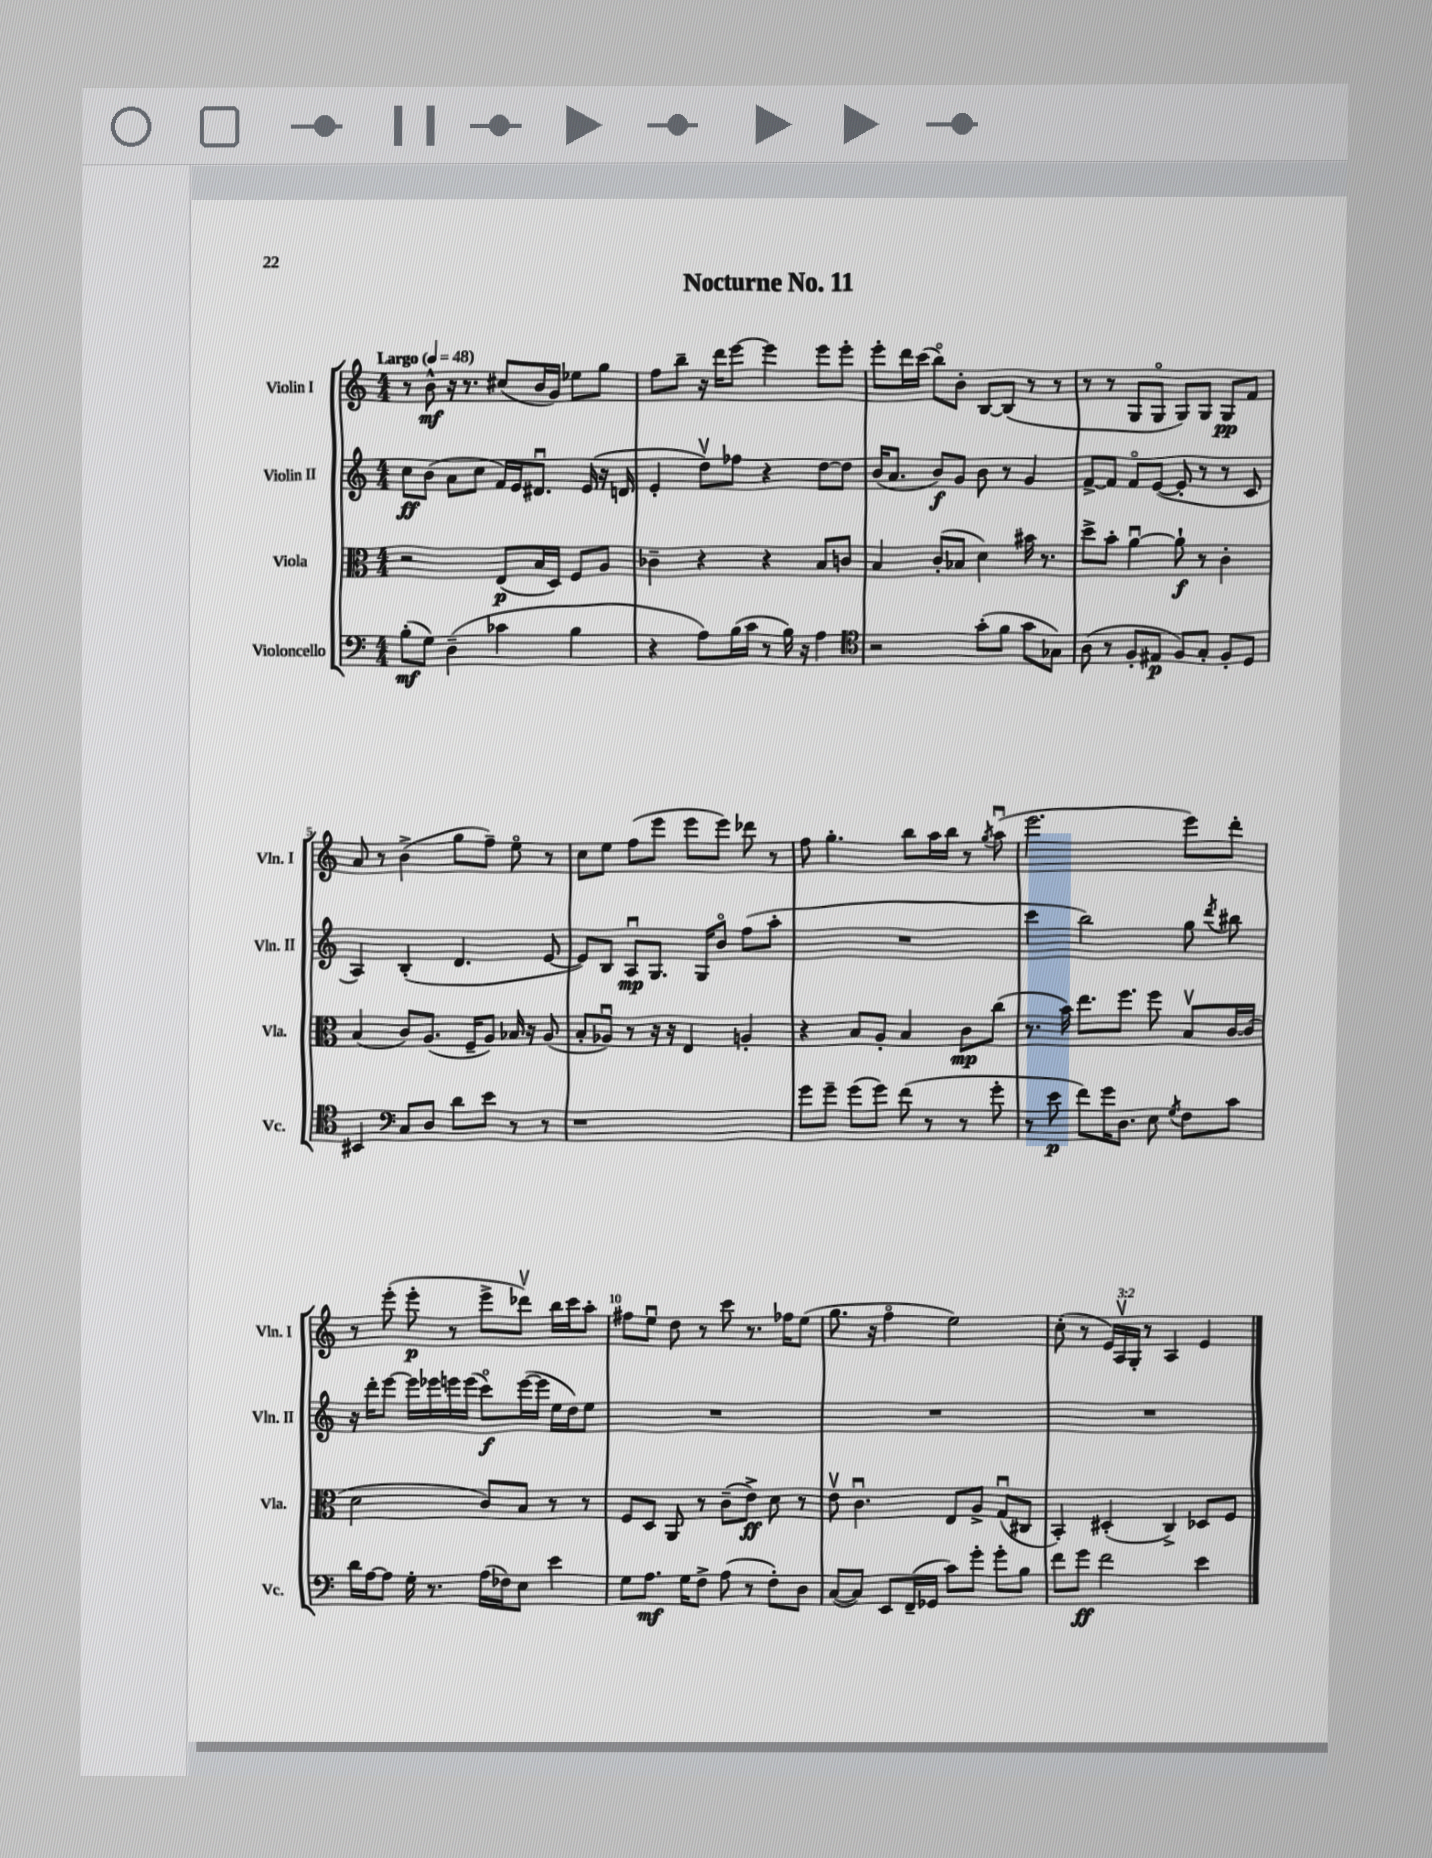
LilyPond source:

\header { title = "Nocturne No. 11" }
<<
\new StaffGroup <<
\new Staff = "s0" \with { instrumentName = "Violin I" shortInstrumentName = "Vln. I" } {
    \clef treble \key c \major \numericTimeSignature \time 4/4 \override Staff.TupletNumber.text = #tuplet-number::calc-fraction-text \tempo "Largo" 4 = 48
    \autoBeamOff r8 b'8-^\mf r16 r8. cis''8[( b'16 g'16]) ees''8[ g''8] |
    f''8[ b''8]-- r16 d'''16[ e'''8]~ e'''4 e'''8[ e'''8]-. |
    e'''8[-. d'''16 c'''16]( b''8[\flageolet) b'8]-. b8[~ b8]( r8 r8 |
    r8 r8 g8[ g8]\flageolet g8[) g8] g8[\pp f'8] |
    a'8 r8 b'4->( g''8[ f''8]--) e''8\flageolet r8 |
    c''8[ e''8] f''8[( e'''8] e'''8[ e'''8]) des'''8 r8 |
    f''8 g''4.-. b''8[ a''16 b''16] r8 \acciaccatura { g''8 } a''8\downbow( |
    e'''2. e'''8[) d'''8]-. |
    r8 e'''8-.( e'''8-.\p r8 e'''8[-> des'''8]\upbow) b''16[ c'''16 a''8]-. |
    fis''8[ e''8]\downbow d''8 r8 c'''8 r8. fes''16[ e''8]( |
    g''8. r16 f''4\flageolet e''2) |
    c''8-.( r8 \tuplet 3/2 { e'16[) a16\upbow g16]-. } r8 a4 e'4 \bar "|." |
}
\new Staff = "s1" \with { instrumentName = "Violin II" shortInstrumentName = "Vln. II" } {
    \clef treble \key c \major \numericTimeSignature \time 4/4
    \autoBeamOff c''8[\ff b'8]( a'8[ c''8] f'16[) e'16 dis'8.]\downbow e'16( r16 d'16 |
    e'4-. d''8[\upbow) fes''8] r4 d''8[~ d''8] |
    b'16[( a'8.] b'8[\f) g'8] b'8 r8 g'4 |
    f'8[~-> f'8] f'8[\flageolet e'8]~( e'8-. r8 r8 c'8 |
    a4) b4-.( d'4. e'8~ |
    e'8[) b8] a8[\downbow\mp g8.] g16[ b'8]\flageolet f''8[( a''8]-. |
    R1 |
    c'''4 b''2) g''8 \acciaccatura { d'''8 } bis''8 |
    r16 d'''16[-. e'''8]~ e'''16[ ees'''16 e'''16 e'''16]( c'''8[\flageolet\f) e'''16~( e'''16] e''16[ d''16) e''8] |
    R1 |
    R1 |
    R1 \bar "|." |
}
\new Staff = "s2" \with { instrumentName = "Viola" shortInstrumentName = "Vla." } {
    \clef alto \key c \major \numericTimeSignature \time 4/4
    \autoBeamOff r2 e8[\p( b16 d16]) f8[ a8] |
    ces'4-- r4 r4 b8[ c'8] |
    b4 c'8[-.( bes8] d'4) bis'16 r8. |
    d''8[-> b'8]-. a'4~\downbow a'8-!\f r8 c'4-. |
    b4( c'8[) a8.]( f16[-- a8]) bes16 r16 a8( |
    b8[-. aes8]\downbow) r8 r16 r16 e4 a4-. |
    r4 b8[ a8]-. b4 c'8[\mp c''8]( |
    r8. b'16) e''8.[ f''8.] f''8 b8[\upbow c'16~ c'16]( |
    d'2 c'8[) b8] r8 r8 |
    f8[ d8] a,8 r8 c'8[--( e'8]->\ff) d'8 r8 |
    e'8\upbow c'4.\downbow e8[ a8]-> g8[\downbow( cis8] |
    b,4-.) dis4-.( c4->) des8[ f8] \bar "|." |
}
\new Staff = "s3" \with { instrumentName = "Violoncello" shortInstrumentName = "Vc." } {
    \clef bass \key c \major \numericTimeSignature \time 4/4
    \autoBeamOff b8[-.\mf( g8]) d4--( ces'4 b4 |
    r4 a8[) b16( c'16] r8 b16) r16 a4 |
    \clef tenor r2 g'8[-.( f'8] g'8[ ges8]) |
    a8( r8 f8[-. eis8]\p f8[) g8]-. f8[-. d8] |
    bis,4 \clef bass c8[ d8] d'8[ e'8] r8 r8 |
    r1 |
    g'8[ g'8]-- g'8[( g'8]) f'8( r8 r8 g'8-. |
    r8 e'8\p f'8[) g'16 d8.] e8 \acciaccatura { g8 } f8[ c'8] |
    d'16[ a16~ a8] g16-. r8. a16[( fes16) e8] e'4 |
    g8[ a8.]\mf g16[ f8]-> a8( r8 f8[-.) d8] |
    c8[~( c8]) e,8[ f,16--( ges,16] c'8[) g'8]-. g'8[-. b8] |
    f'8[ g'8]\ff f'2 e'4 \bar "|." |
}
>>
>>
\layout { \context { \Score \override BarNumber.break-visibility = ##(#f #t #t) barNumberVisibility = #(every-nth-bar-number-visible 5) } }
